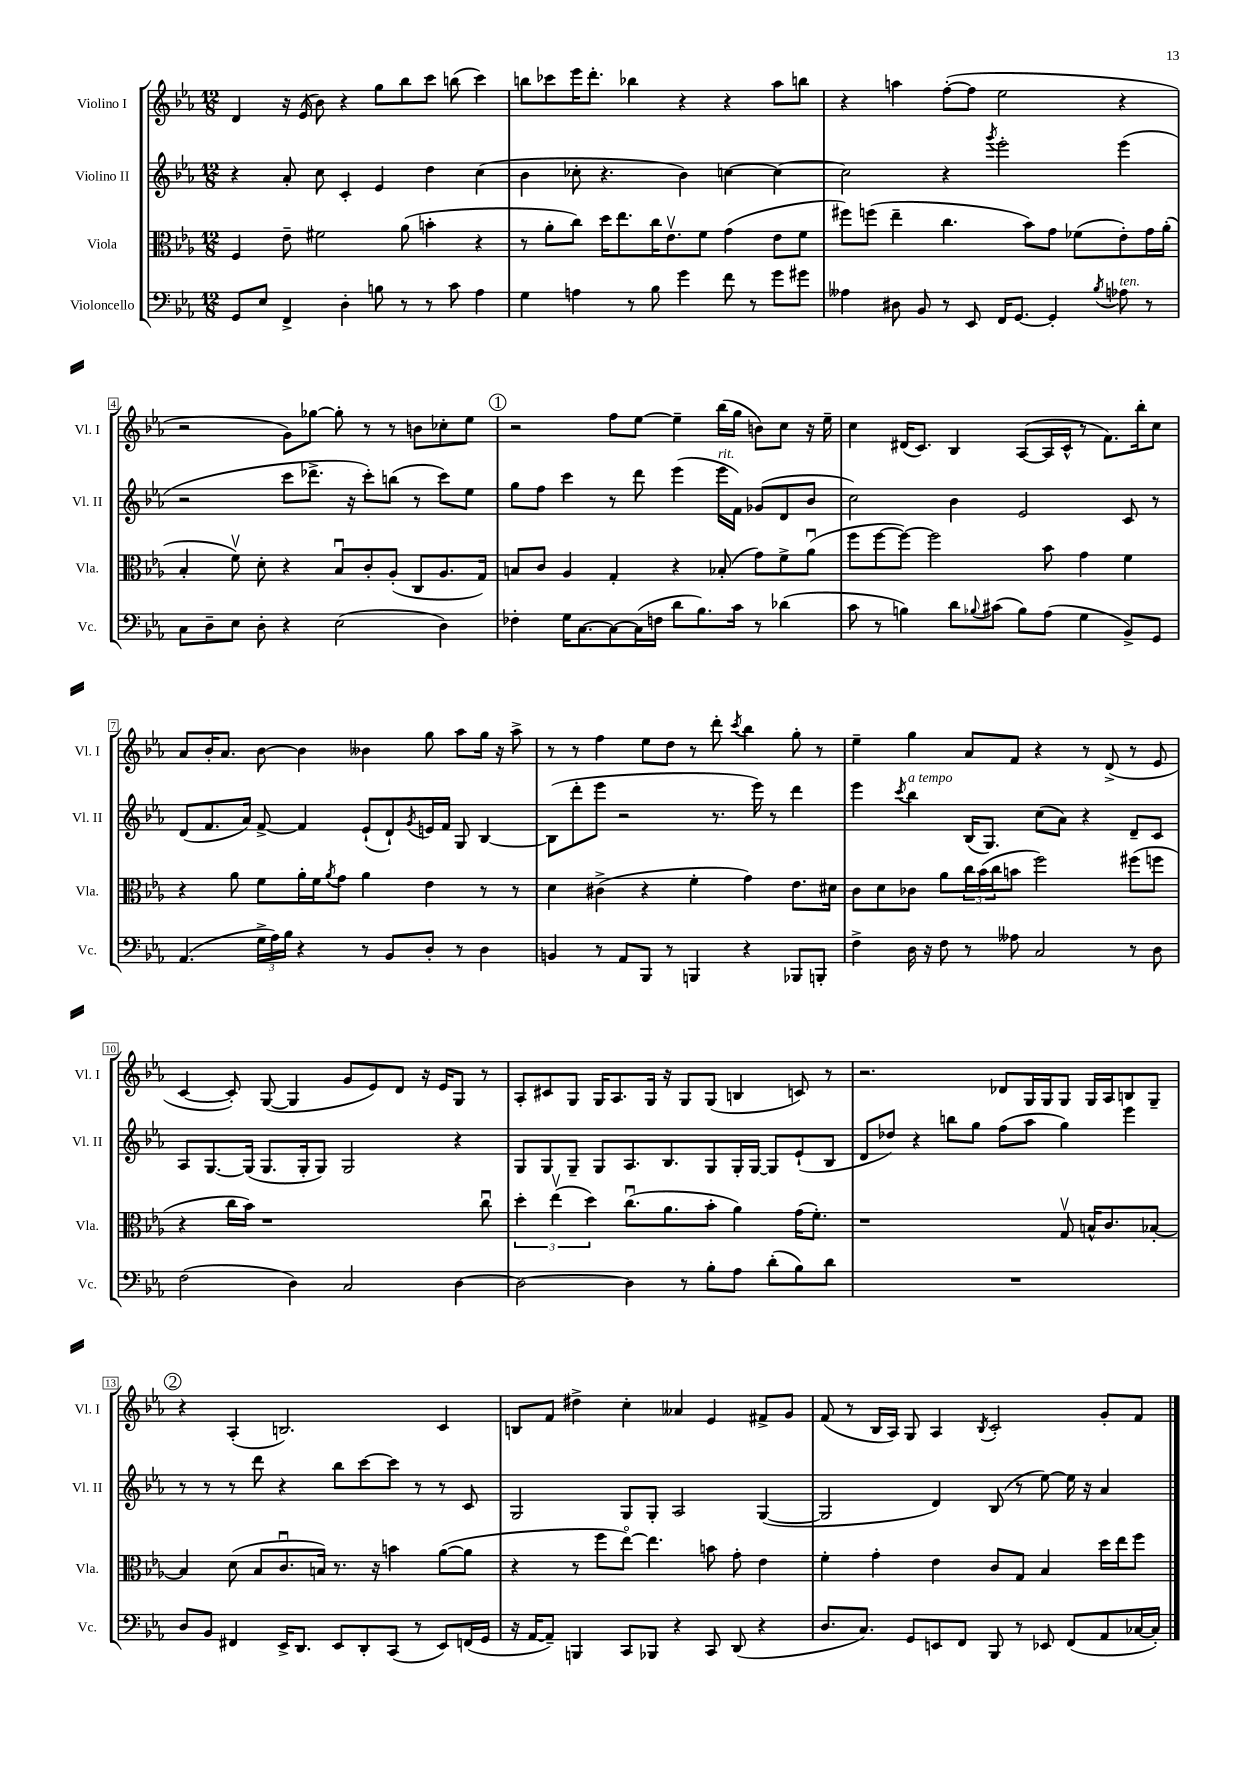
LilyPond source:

<<
\new StaffGroup <<
\new Staff = "s0" \with { instrumentName = "Violino I" shortInstrumentName = "Vl. I" } {
    \clef treble \key ees \major \numericTimeSignature \time 12/8
    d'4 r16 ees'16( bes'8) r4 g''8 bes''8 c'''8 b''8( c'''4) |
    b''8 ces'''8 ees'''16 d'''8.-. bes''4 r4 r4 aes''8 b''8 |
    r4 a''4 f''8~-.( f''8 ees''2 r4 |
    r2 g'8) ges''8~ ges''8-. r8 r8 b'8 ces''8-. ees''8 |
    \mark \markup { \circle "1" } r2 f''8 ees''8~ ees''4-- bes''16( g''16 b'8) c''8 r16 ees''16-- |
    c''4 dis'16( c'8.) bes4 aes8~( aes16 c'16-^ r8 f'8.) bes''16-. c''8 |
    aes'8 bes'16-. aes'8. bes'8~ bes'4 beses'4 g''8 aes''8 g''16 r16 aes''8-> |
    r8 r8 f''4 ees''8 d''8 r8 d'''8-. \acciaccatura { c'''8 } bes''4 g''8-. r8 |
    ees''4-- g''4 aes'8 f'8 r4 r8 d'8->( r8 ees'8 |
    c'4~ c'8-.) g8~( g4 g'8 ees'8) d'8 r16 ees'16 g8 r8 |
    aes8-. cis'8 g8 g16 aes8. g16 r16 g8 g8( b4 c'8) r8 |
    r2. des'8 g16 g16 g8 g16 aes16 b8 g8-- |
    \mark \markup { \circle "2" } r4 aes4-.( b2.) c'4 |
    b8 f'8 dis''4-> c''4-. aeses'4 ees'4 fis'8-> g'8 |
    f'8( r8 bes16 aes16) g8 aes4 \acciaccatura { bes8 } c'2-. g'8-. f'8 \bar "|." |
}
\new Staff = "s1" \with { instrumentName = "Violino II" shortInstrumentName = "Vl. II" } {
    \clef treble \key ees \major \numericTimeSignature \time 12/8
    r4 aes'8-. c''8 c'4-. ees'4 d''4 c''4( |
    bes'4 ces''8-. r4. bes'4) c''4~ c''4~ |
    c''2 r4 \acciaccatura { g'''8 } ees'''2-. ees'''4( |
    r2 c'''8 des'''8.-> r16 c'''8-.) b''8( r8 c'''8) ees''8 |
    \mark \markup { \circle "1" } g''8 f''8 c'''4 r8 d'''8 ees'''4( ees'''16^\markup { \italic "rit." } f'16) ges'8( d'8 bes'8 |
    c''2) bes'4 ees'2 c'8 r8 |
    d'8( f'8. aes'16) f'8~-> f'4 ees'8-!( d'8-!) \acciaccatura { g'8 } e'16 f'16 g8 bes4~ |
    bes8( d'''8-. ees'''8 r2 r8. ees'''16) r8 d'''4 |
    ees'''4 \acciaccatura { c'''8 } bes''4^\markup { \italic "a tempo" } bes16( g8.) c''8( aes'8) r4 d'8-- c'8 |
    aes8 g8.~ g16( g8. g16-. g8) g2 r4 |
    g8 g8 g8-- g8 aes8. bes8. g8 g16-. g16~ g8 ees'8-!( bes8 |
    d'8 des''8) r4 b''8 g''8 f''8( aes''8 g''4) ees'''4 |
    \mark \markup { \circle "2" } r8 r8 r8 d'''8 r4 bes''8 c'''8~ c'''8 r8 r8 c'8 |
    g2 g8 g8-. aes2 g4~( |
    g2 d'4) bes8( r8 ees''8~) ees''16 r16 aes'4 \bar "|." |
}
\new Staff = "s2" \with { instrumentName = "Viola" shortInstrumentName = "Vla." } {
    \clef alto \key ees \major \numericTimeSignature \time 12/8
    f4 ees'8-- fis'2 aes'8( b'4-. r4 |
    r8 aes'8-. c''8) d''16 ees''8. c''16 ees'8.\upbow f'8 g'4( ees'8 f'8 |
    fis''8) f''8( ees''4-- c''4. bes'8) g'8 fes'8( ees'8-.) g'16 aes'16-.( |
    bes4-. f'8\upbow) d'8-. r4 bes8\downbow c'8-. aes8-.( c8 aes8. g16) |
    \mark \markup { \circle "1" } b8 c'8 aes4 g4-. r4 bes8-.( g'8) f'8-> aes'8\downbow( |
    f''8 f''8~ f''8~) f''2 bes'8 g'4 f'4 |
    r4 aes'8 f'8 aes'16-. f'16 \acciaccatura { aes'8 } g'8 aes'4 ees'4 r8 r8 |
    d'4 cis'4->( r4 f'4-. g'4) ees'8. dis'16 |
    c'8 d'8 ces'8 aes'8 \tuplet 3/2 { c''16 bes'16( c''16 } b'8 f''2) fis''8( f''8 |
    r4 c''16 bes'16) r1 c''8\downbow |
    \tuplet 3/2 { d''4-. ees''4\upbow( d''4) } c''8.\downbow( aes'8. bes'8-. aes'4) g'16( f'8.-.) |
    r1 g8\upbow b16-^ c'8. bes8~-. |
    \mark \markup { \circle "2" } bes4 d'8( bes8 c'8.\downbow b16) r8. r16 b'4 aes'8~( aes'8 |
    r4 r8 f''8 ees''8~\flageolet) ees''4. b'8 g'8-. ees'4 |
    f'4-. g'4-. ees'4 c'8 g8 bes4 d''16 ees''16 f''8 \bar "|." |
}
\new Staff = "s3" \with { instrumentName = "Violoncello" shortInstrumentName = "Vc." } {
    \clef bass \key ees \major \numericTimeSignature \time 12/8
    g,8 ees8 f,4-> d4-. b8 r8 r8 c'8 aes4 |
    g4 a4 r8 bes8 g'4 f'8 r8 g'8 gis'8 |
    aeses4 dis8 bes,8 r8 ees,8 f,16 g,8.~ g,4-. \acciaccatura { bes8 } aes8^\markup { \italic "ten." } r8 |
    c8 d8-- ees8 d8-. r4 ees2( d4) |
    \mark \markup { \circle "1" } fes4-. g16 c8.~ c8~ c16( f16 d'8 bes8.) c'16 r8 des'4( |
    c'8 r8 b4) d'8 \appoggiatura { bes8 } cis'8( bes8) aes8( g4 bes,8->) g,8 |
    aes,4.( \tuplet 3/2 { g16-> aes16) bes16 } r4 r8 bes,8 d8-. r8 d4 |
    b,4 r8 aes,8 bes,,8 r8 b,,4 r4 bes,,8 b,,8-. |
    f4-> d16 r16 f8 r8 aeses8 c2 r8 d8 |
    f2( d4) c2 d4~ |
    d2~ d4 r8 bes8-. aes8 d'8-.( bes8) d'8 |
    R1. |
    \mark \markup { \circle "2" } d8 bes,8 fis,4 ees,16-> d,8. ees,8 d,8-. c,8( r8 ees,8) f,16( g,16 |
    r16 aes,16~ aes,8--) b,,4 c,8 bes,,8 r4 c,8 d,8( r4 |
    d8. c8.) g,8 e,8 f,8 bes,,8 r8 ees,8 f,8( aes,8 ces16~ ces16-.) \bar "|." |
}
>>
>>
\layout { \context { \Score \override BarNumber.stencil = #(make-stencil-boxer 0.1 0.3 ly:text-interface::print) } }
